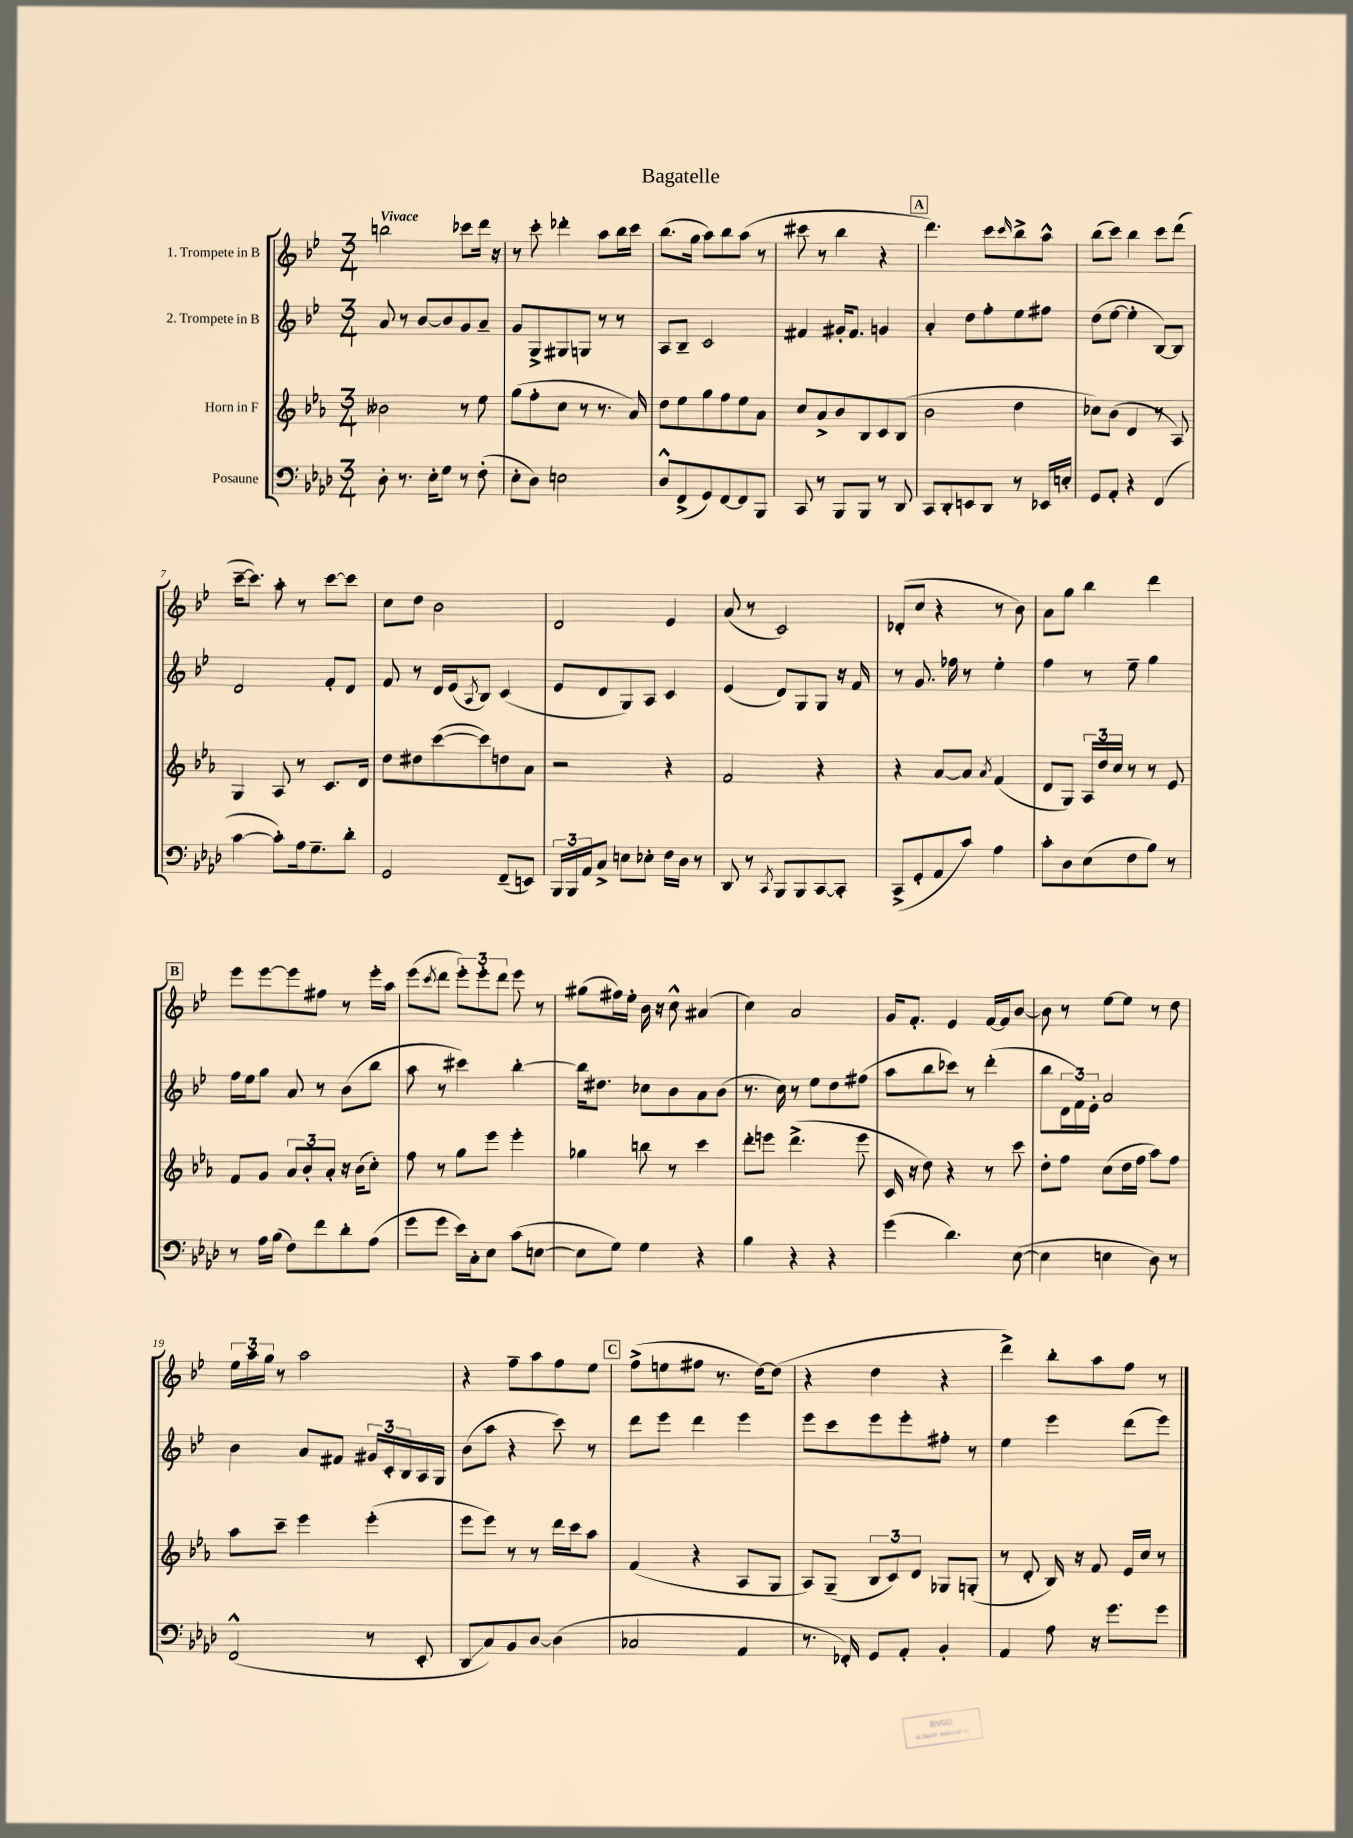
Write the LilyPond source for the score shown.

\header { title = "Bagatelle" }
<<
\new StaffGroup <<
\new Staff = "s0" \with { instrumentName = "1. Trompete in B" } {
    \clef treble \key bes \major \numericTimeSignature \time 3/4 \tempo "Vivace"
    b''2 ces'''8 d'''16 r16 |
    r8 c'''8-. des'''4-. a''8 bes''16 c'''16 |
    bes''8.( g''16 a''8) bes''8 a''8( r8 |
    cis'''8 r8 bes''4 r4 |
    \mark \markup { \box "A" } d'''4.) c'''8 \grace { c'''16 } bes''8-> a''8-^ |
    bes''8( c'''8) bes''4 c'''8 d'''8( |
    c'''16~-- c'''8.) a''8-. r8 c'''8~ c'''8 |
    c''8 d''8 bes'2 |
    d'2 ees'4 |
    a'8( r8 c'2) |
    des'8-.( c''8 r4 r8 bes'8) |
    a'8 g''8 bes''4 d'''4 |
    \mark \markup { \box "B" } ees'''8 ees'''8~ ees'''8 fis''8 r8 ees'''16-. a''16 |
    ees'''8( \acciaccatura { c'''8 } d'''8 \tuplet 3/2 { ees'''8-.) ees'''8-. d'''8 } ees'''8 r8 |
    gis''8( fis''16) ees''16-. bes'16 r16 c''8-^ ais'4( |
    c''4) a'2 |
    g'16 f'8.-. ees'4 f'16~ f'16 bes'8~ |
    bes'8 r8 ees''8~ ees''8 r8 d''8 |
    \tuplet 3/2 { ees''16 a''16 g''16 } r8 a''2 |
    r4 f''8-- a''8 f''8 ees''8 |
    \mark \markup { \box "C" } f''8->( e''8 fis''8 r8. d''16~) d''8( |
    r4 d''4 r4 |
    d'''4->) bes''8-. a''8 f''8 r8 \bar "|." |
}
\new Staff = "s1" \with { instrumentName = "2. Trompete in B" } {
    \clef treble \key bes \major \numericTimeSignature \time 3/4
    a'8 r8 bes'8~ bes'8 g'8 a'8-- |
    g'8 g8-> gis8 g8 r8 r8 |
    a8 bes8-- c'2 |
    fis'4 gis'16-. fis'8. g'4 |
    \mark \markup { \box "A" } a'4-. d''8 f''8-. ees''8 fis''8 |
    d''8( ees''8~ ees''4-. bes8~) bes8 |
    d'2 f'8-. d'8 |
    f'8 r8 d'16 ees'16( \acciaccatura { a8 } bes8) c'4( |
    ees'8 d'8 g8) a8 c'4 |
    ees'4( d'8) g8 g8 r16 f'16 |
    r8 g'8. fes''16 r8 ees''4-. |
    f''4 r8 ees''8-- g''4 |
    \mark \markup { \box "B" } f''16 ees''16 g''8 a'8 r8 bes'8( bes''8 |
    a''8 r8 cis'''4) bes''4~-. |
    bes''16 dis''8. ces''8 bes'8 a'8 bes'8( |
    r8. c''16) r8 ees''8 d''8 fis''8( |
    a''8 bes''8 ces'''8) r8 d'''4-.( |
    bes''8 \tuplet 3/2 { d'16 f'16) ees'16-. } a'2 |
    bes'4 a'8 fis'8 \tuplet 3/2 { gis'16 c'16-. bes16 } a16 g16 |
    bes'8( a''8 r4 c'''8) r8 |
    \mark \markup { \box "C" } d'''8 ees'''8 d'''4 ees'''4 |
    ees'''8 c'''8 ees'''8 ees'''8-. fis''8-. r8 |
    ees''4 ees'''4 d'''8( ees'''8) \bar "|." |
}
\new Staff = "s2" \with { instrumentName = "Horn in F" } {
    \clef treble \key ees \major \numericTimeSignature \time 3/4
    beses'2 r8 ees''8 |
    g''8( f''8-. c''8 r8 r8. aes'16) |
    d''8 ees''8 g''8 f''8 ees''8 aes'8 |
    c''8 aes'8-> bes'8 bes8 c'8 bes8( |
    \mark \markup { \box "A" } bes'2 d''4 |
    ces''8) bes'8( d'4 r8 aes8) |
    g4 aes8 r8 c'8. d'16 |
    d''8 dis''8 c'''8~( c'''8) d''8 aes'8 |
    r2 r4 |
    f'2 r4 |
    r4 aes'8~ aes'8 \acciaccatura { aes'8 } f'4( |
    d'8 g8) \tuplet 3/2 { aes16 d''16 c''16 } r8 r8 ees'8 |
    \mark \markup { \box "B" } f'8 g'8 \tuplet 3/2 { aes'8 bes'8-. aes'8-. } r16 bes'16( c''8-.) |
    f''8 r8 g''8 ees'''8 ees'''4-. |
    ges''4 b''8 r8 c'''4 |
    d'''8-. e'''8 d'''4.->( e'''8 |
    c'16 r16 d''8) r4 r8 c'''8 |
    d''8-. f''8 c''8( d''16 f''16 aes''8) f''8 |
    aes''8 c'''8-- ees'''4 ees'''4-.( |
    ees'''8 ees'''8) r8 r8 d'''16 c'''16 aes''8 |
    \mark \markup { \box "C" } f'4( r4 aes8 g8 |
    aes8) g8--( \tuplet 3/2 { bes8 c'8) d'8 } ges8 g8-.( |
    r8 d'8-. bes16) r16 f'8 ees'16 c''16 r8 \bar "|." |
}
\new Staff = "s3" \with { instrumentName = "Posaune" } {
    \clef bass \key aes \major \numericTimeSignature \time 3/4
    des8-. r8. ees16-. g8 r8 f8-.( |
    ees8-. des8) e2 |
    des8-^ f,8->( g,8) f,8~ f,8 bes,,8 |
    c,8 r8 bes,,8 bes,,8 r8 des,8 |
    \mark \markup { \box "A" } c,8 des,8-. e,8 des,8 r8 ees,16 e16-. |
    g,8 aes,8-. r4 f,4( |
    c'4~ c'8-.) aes16 g8.-- des'8-. |
    g,2 f,8--( e,8) |
    \tuplet 3/2 { bes,,16 bes,,16 aes,16 } c8-> e8 ees8-. f16 des16 r8 |
    des,8 r8 \acciaccatura { c,8 } bes,,8 bes,,8 c,8~ c,8-. |
    c,8->( g,8-. aes,8 c'8) aes4 |
    c'8-. des8 ees8( f8 bes8) r8 |
    \mark \markup { \box "B" } r8 aes16 bes16( f8) f'8 des'8-. aes8( |
    g'8 g'8 ees'16) c16-. ees8 c'8( e8~ |
    e8 g8) g4 r4 |
    bes4 r4 r4 |
    g'4( des'4.) ees8~( |
    ees4 e4 des8) r8 |
    f,2-^( r8 ees,8-. |
    des,8\glissando c8) bes,8 des8~ des4( |
    \mark \markup { \box "C" } ces2 aes,4 |
    r8. fes,16-.) g,8 aes,8-. bes,4-. |
    aes,4 aes8 r16 g'8. g'8 \bar "|." |
}
>>
>>
